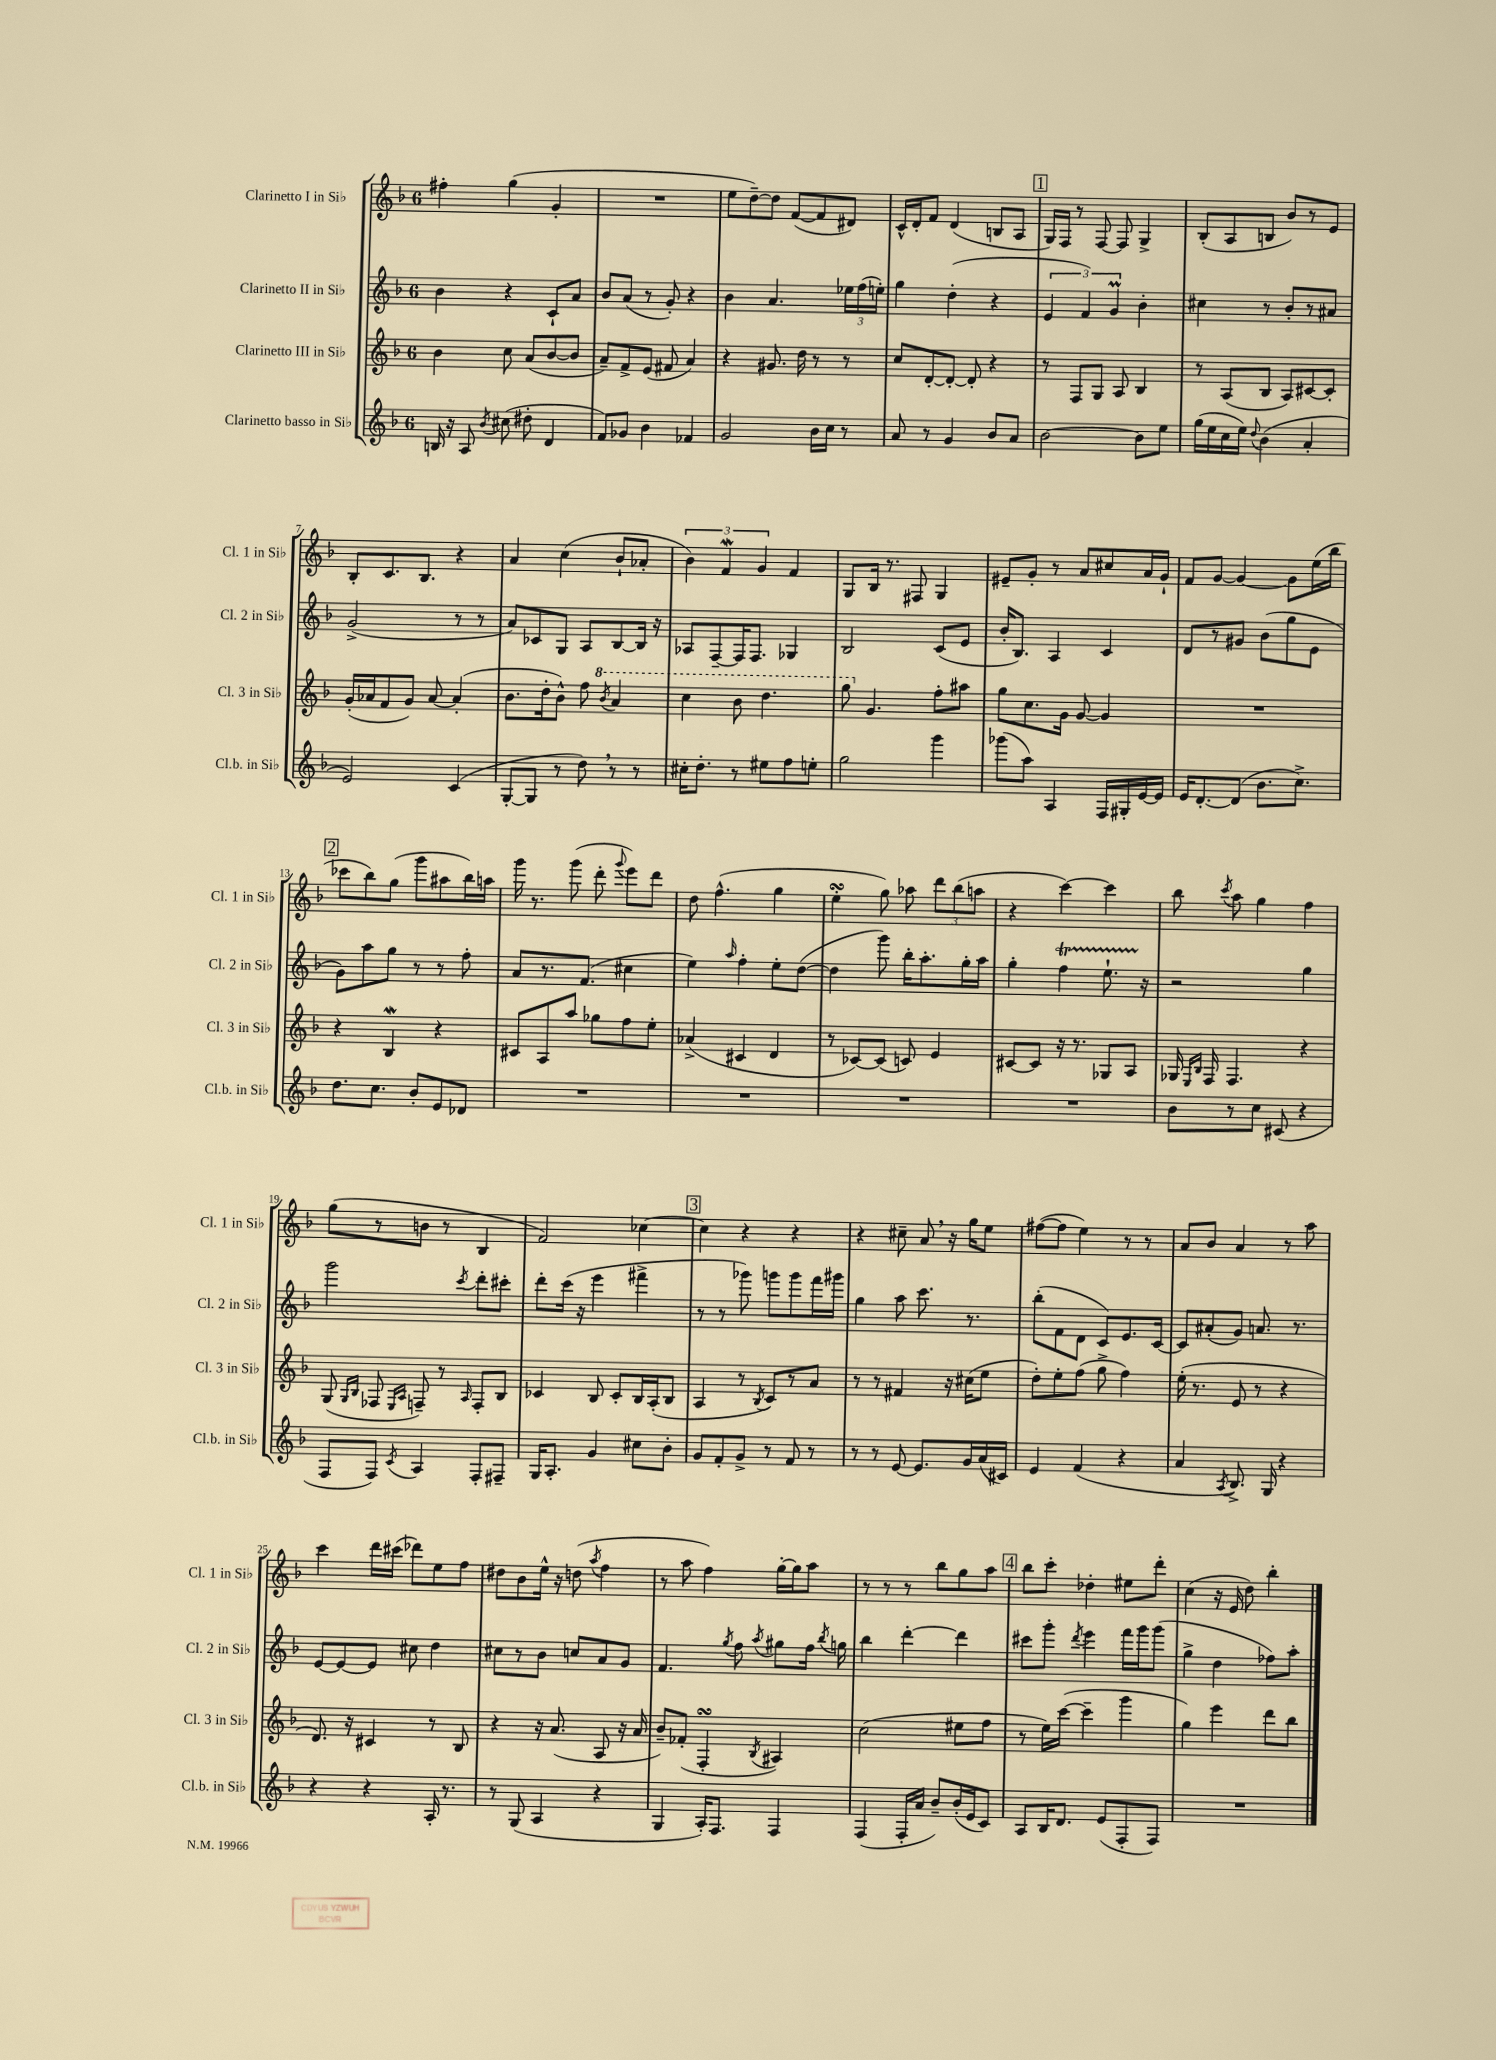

**kern	**kern	**kern	**kern
*staff4	*staff3	*staff2	*staff1
*clefG2	*clefG2	*clefG2	*clefG2
*k[b-]	*k[b-]	*k[b-]	*k[b-]
*M6/8	*M6/8	*M6/8	*M6/8
16B	4b-	4b-	4ff#'
16r	.	.	.
8A	.	.	.
8qb-	.	.	.
(8cc#	8cc	4r	(4gg
8dd#'	(8a	.	.
4d	[8b-	8c`	4g'
.	8b-]	8a	.
=	=	=	=
8f)	8a~)	8b-	2.r
8g-	8f^	(8a	.
4b-	(8e	8r	.
.	8f#	8g')	.
4f-	4a)	4r	.
=	=	=	=
2g	4r	4b-	8ee
.	.	.	[8dd~)
.	8.g#	4.a	8dd]
.	.	.	([8f
.	16dd	.	.
16b-	8r	.	8f]
16cc	.	.	.
8r	8r	24ee-	8d#)
.	.	(24ff	.
.	.	24ee')	.
=	=	=	=
8a	8cc	4gg	16c^^
.	.	.	16d'
8r	[8d'	.	8f
4g	8d'_	(4dd'	(4d
.	8d']	.	.
8b-	4r	4r	8B
8a	.	.	8A
=	=	=	=
[2b-	8r	6e	16G)
.	.	.	16F
.	8F	.	8r
.	.	6f)	.
.	8G	.	[8F
.	.	6g	.
.	8A	.	8F]
8b-]	4B-	4b-'	4G^
8ee	.	.	.
=	=	=	=
(16gg	8r	4cc#	(8B-'
16ee	.	.	.
16cc	(8A	.	8A
16ee)	.	.	.
8qqdd	.	.	.
(4b-	8B-	8r	8B
.	8A)	8b-'	8b-)
4a'	[8c#	8r	8r
.	8c#']	8a#	8e
=	=	=	=
2e)	(16g'	(2g^	8B-'
.	16a-	.	.
.	8f	.	8.c
.	8g)	.	.
.	.	.	8.B-
.	[8a-	.	.
(4c	(4a-']	8r	4r
.	.	8r	.
=	=	=	=
[8G'	8.b-	8a)	4a
8G]	.	8c-	.
.	16dd'	.	.
8r	8b-^^)	8G	(4cc
8dd)	8ff	8A	.
.	8qbb-	.	.
8r	4aa	[8B-	8b-`
8r	.	16B-]	8a-'
.	.	16r	.
=	=	=	=
16cc#'	4ccc	8A-	6b-)
8.dd'	.	.	.
.	.	[8F~	.
.	.	.	6f
8r	8bb-	16F]	.
.	.	8.F	.
.	.	.	6g
8ee#	4.ddd	.	.
8ff	.	4G-	4f
8ee'	.	.	.
=	=	=	=
2gg	8ggg	2B-	8G
.	4.g	.	16B-
.	.	.	8.r
.	.	.	8F#
4ggg	8ff'	(8c	4G
.	8aa#	8e	.
=	=	=	=
(8ggg-	8gg	16b-'	8e#~
.	.	8.B-)	.
8aa)	8.cc	.	8g'
4A	.	4A	8r
.	16g	.	.
.	[8g	.	8a
16F	4g]	4c	8cc#
16G#'	.	.	.
[16e	.	.	16a
16e]	.	.	16g`
=	=	=	=
16e	2.r	8d	8f
[8.d'	.	.	.
.	.	8r	[8g
(8d]	.	8g#	4g_
8.b-	.	(8b-	.
.	.	8gg	8g]
8.cc^)	.	.	.
.	.	8e	(16ee
.	.	.	16bb-
=	=	=	=
8.dd	4r	8g)	8ccc-
.	.	8aa	8bb-)
8.cc	.	.	.
.	4B-	8gg	(8gg
8b-'	.	8r	8ggg
8e	4r	8r	8aa#
8d-	.	8ff'	16bb-)
.	.	.	16aa
=	=	=	=
2.r	8c#	8a	16ggg
.	.	.	8.r
.	8A	8.r	.
.	8aa	.	(8ggg
.	.	(8.f	.
.	8gg-	.	8ddd'
.	.	.	8qqggg
.	8ff	4cc#	8eee)
.	8ee'	.	8ddd
=	=	=	=
2.r	(4a-^	4ee)	8dd
.	.	.	(4.ff^^
.	.	16qqaa	.
.	4c#	4ff'	.
.	4d	8ee'	4gg
.	.	([8dd	.
=	=	=	=
2.r	8r	4dd]	4ee'
.	[8c-)	.	.
.	(8c-]	8ggg)	8gg)
.	8c)	16bb-'	8aa-
.	.	8.aa'	.
.	4e	.	12ddd
.	.	.	(12bb-
.	.	16gg'	.
.	.	.	12aa
.	.	16aa	.
=	=	=	=
2.r	[8c#	4gg'	4r
.	8c#]	.	.
.	16r	4ff	[4ccc)
.	8.r	.	.
.	8G-	8.ee`	4ccc]
.	8A	.	.
.	.	16r	.
=	=	=	=
8b-	16G-	2r	8bb-
.	16qqE	.	.
.	16qqB-	.	.
.	16F	.	.
.	.	.	8qccc
8r	4.F	.	8aa
8cc	.	.	4gg
(8c#	.	.	.
4r	4r	4gg	4ff
=	=	=	=
8F	(8G	2ggg	(8gg
.	16qqG	.	.
.	16qqB-	.	.
8F)	8F-	.	8r
.	16qqE	.	.
8qc	16qqA	.	.
4A	8F~)	.	8b
.	8r	.	8r
.	16qqA	8qccc	.
8F'	8F'	8ddd'	4B-
8F#~	8B-	8ccc#'	.
=	=	=	=
16G	4c-	8ddd'	2f)
8.A'	.	.	.
.	.	(16ccc	.
.	.	16r	.
4g	8B-	4eee	.
.	8c-'	.	.
8cc#	16B-	4fff#^	[4cc-
.	(16A'	.	.
8b-'	8B-	.	.
=	=	=	=
8g	4A	8r	4cc-]
8f'	.	8r	.
8g^	8r	8ggg-)	4r
.	8qB-	.	.
8r	8c)	8ggg	.
8f	8r	8ggg	4r
8r	8a	16fff	.
.	.	16ggg#	.
=	=	=	=
8r	8r	4gg	4r
8r	8r	.	.
[8e	4f#	8aa	8cc#~
8.e]	.	8.ccc	8a
.	16r	.	16r
16g	(16cc#	8.r	16gg
(16a	8ee	.	8ee
16c#)	.	.	.
=	=	=	=
4e	8dd')	(8bb-'	([8ff#
.	8ee'	8f	8ff#]
(4f	(8ff	8d	4ee)
.	8gg^	8c)	.
4r	4ff)	8.e	8r
.	.	.	8r
.	.	[16c	.
=	=	=	=
4a	(16ee'	8c]	8a
.	8.r	.	.
.	.	(8a#'	8b-
8qA	.	.	.
8.B-^)	8e	8g)	4a
.	8r	8.a	.
16G	.	.	.
4r	4r	.	8r
.	.	8.r	.
.	.	.	8aa
=	=	=	=
4r	8.d)	[8e	4ccc
.	.	8e_	.
.	16r	.	.
4r	4c#	8e]	16ddd
.	.	.	(16ccc#
.	.	8cc#	8ddd-)
16A'	8r	4dd	8ee
8.r	.	.	.
.	8B-	.	8ff
=	=	=	=
8r	4r	8cc#	8dd#
(8G	.	8r	8b-
4A	16r	8b-	16ee^^
.	(8.a	.	16r
.	.	8cc	(8dd
.	.	.	8qaa
4r	8A	8a	4ff
.	16r	8g	.
.	16a	.	.
=	=	=	=
4G	8b-~)	4.f	8r
.	(8f-'	.	8aa
16A')	4F'	.	4ff)
8.F	.	.	.
.	.	8qgg	.
.	.	8ff	.
.	8qB-	8qaa	.
4F	4A#)	8gg#	[16gg'
.	.	.	16gg]
.	.	16ff	8aa
.	.	8qbb-	.
.	.	16gg	.
=	=	=	=
(4F	(2cc	4bb-	8r
.	.	.	8r
16F'	.	[4ddd'	8r
16a	.	.	.
8b-~)	.	.	8bb-
(16b-'	8ee#	4ddd]	8gg
16e	.	.	.
8c)	8ff	.	8aa
=	=	=	=
8A	8r	8ccc#	8bb-
16B-	16ee)	8ggg'	8ccc'
8.d	([16ccc	.	.
.	.	8qddd	.
.	4ccc~]	4eee	4dd-'
(8e	.	.	.
8F'	4ggg	16fff	8ee#
.	.	16ggg	.
8F)	.	(8ggg	8ddd'
=	=	=	=
2.r	4gg)	4gg^	(4cc
.	4eee	4dd	16r
.	.	.	16e
.	.	.	8dd)
.	8ddd	8ff-)	4bb-'
.	8bb-	8aa'	.
==	==	==	==
*-	*-	*-	*-
